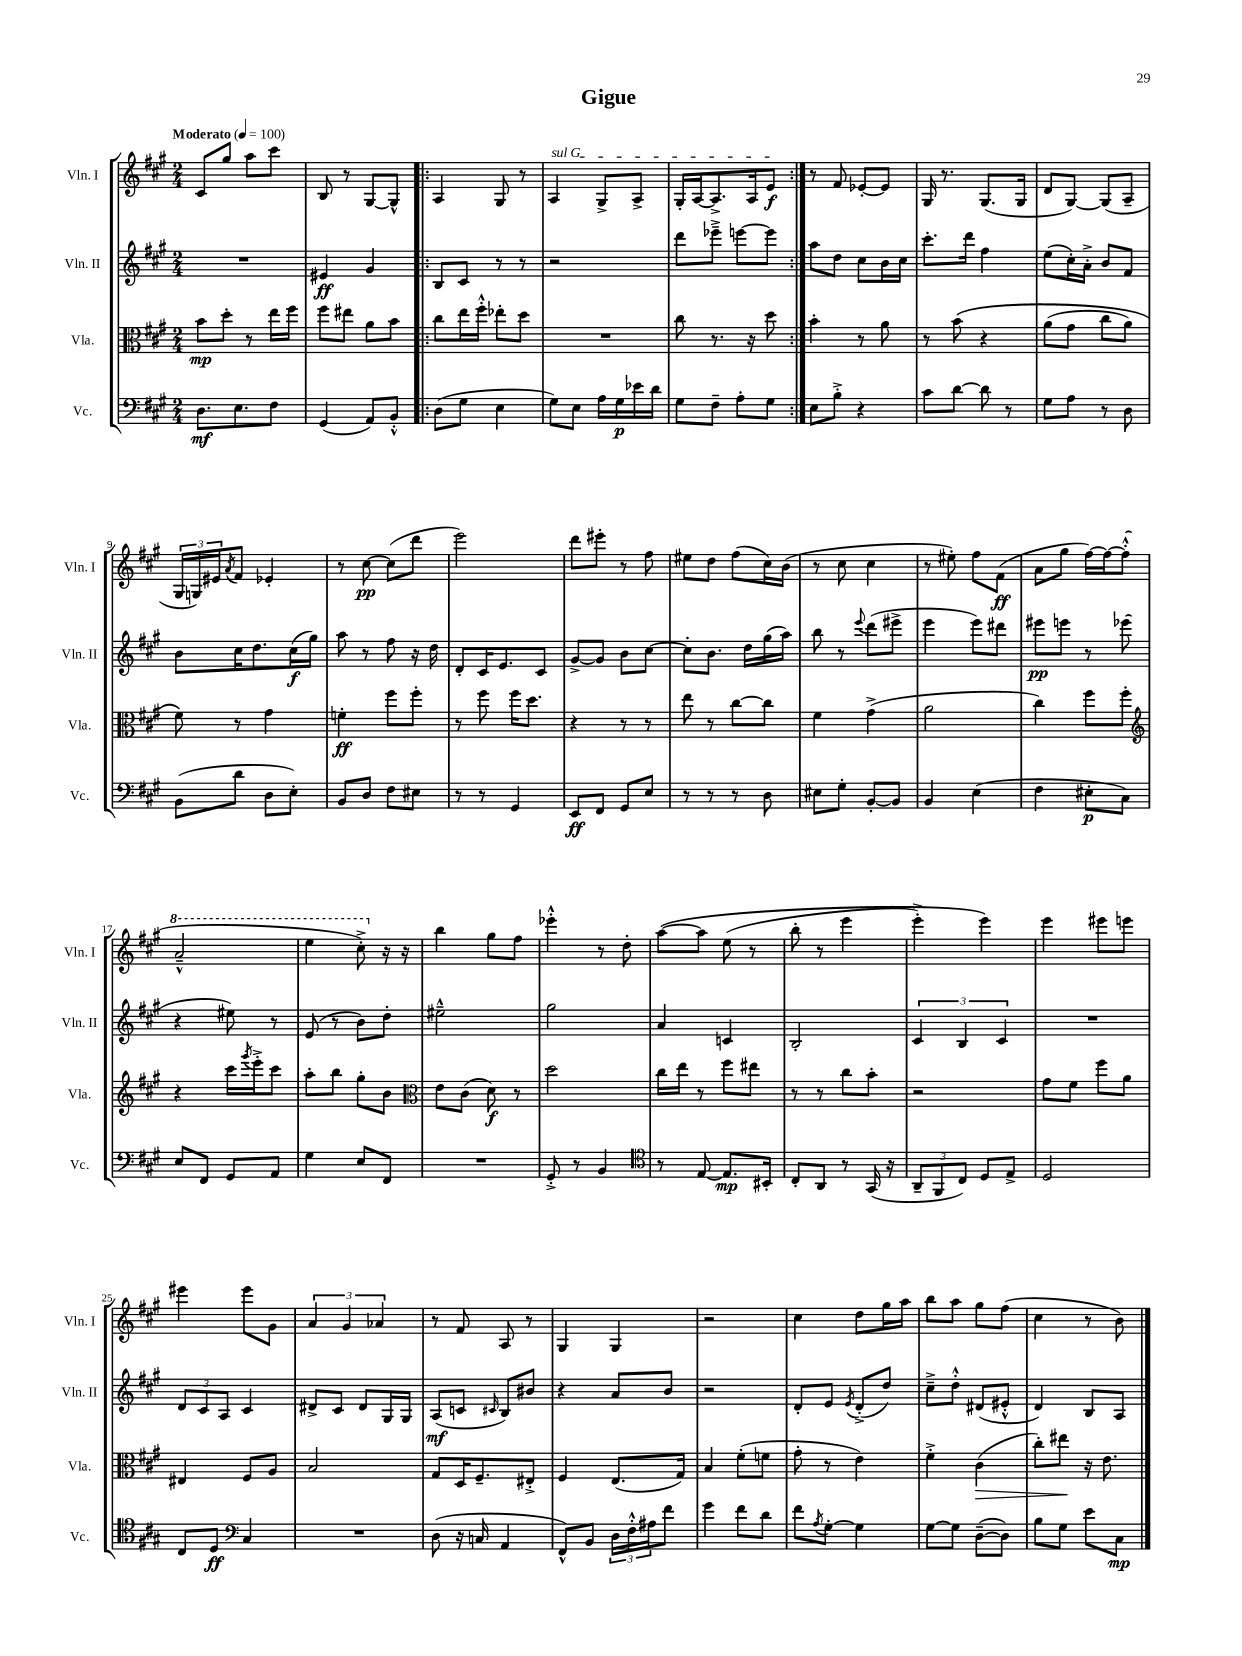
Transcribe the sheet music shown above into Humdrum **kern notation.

**kern	**dynam	**kern	**dynam	**kern	**dynam	**kern	**dynam
*part4	*part4	*part3	*part3	*part2	*part2	*part1	*part1
*staff4	*staff4	*staff3	*staff3	*staff2	*staff2	*staff1	*staff1
*I"Vc.	*	*I"Vla.	*	*I"Vln. II	*	*I"Vln. I	*
*I'Vc.	*	*I'Vla.	*	*I'Vln. II	*	*I'Vln. I	*
*clefF4	*	*clefC3	*	*clefG2	*	*clefG2	*
*k[f#c#g#]	*	*k[f#c#g#]	*	*k[f#c#g#]	*	*k[f#c#g#]	*
*M2/4	*	*M2/4	*	*M2/4	*	*M2/4	*
*MM100	*	*MM100	*	*MM100	*	*MM100	*
=1	=1	=1	=1	=1	=1	=1	=1
!	!	!	!	!	!	!LO:TX:a:B:t=Moderato	!
8.D\L	mf	8b\L	mp	2r	.	8c#/L	.
.	.	8dd'\J	.	.	.	8gg#/J	.
8.E\	.	.	.	.	.	.	.
.	.	8r	.	.	.	8aa\L	.
8F#\J	.	16ee\LL	.	.	.	8ccc#\J	.
.	.	16ff#\JJ	.	.	.	.	.
=2	=2	=2	=2	=2	=2	=2	=2
(4GG#/	.	8ff#\L	.	4e#X/	ff	8B/	.
.	.	8ee#X\J	.	.	.	8r	.
8AA/L)	.	8a\L	.	4g#/	.	[8G#/L	.
8BB'^^/J	.	8b\J	.	.	.	8G#^^/J]	.
=3!|:	=3!|:	=3!|:	=3!|:	=3!|:	=3!|:	=3!|:	=3!|:
(8D\L	.	8cc#\L	.	8B/L	.	4A/	.
8G#\J	.	16ee\L	.	8c#/J	.	.	.
.	.	16ff#'^^\JJ	.	.	.	.	.
4E\	.	8ee-X'\L	.	8r	.	8G#/	.
.	.	8dd\J	.	8r	.	8r	.
=4	=4	=4	=4	=4	=4	=4	=4
!	!	!	!	!	!	!LO:TX:a:i:t=sul G	!
8G#\L)	.	2r	.	2r	.	4A/	.
8E\J	.	.	.	.	.	.	.
16A\LL	.	.	.	.	.	8G#^/L	.
16G#\	p	.	.	.	.	.	.
16e-X\	.	.	.	.	.	8A^/J	.
16d\JJ	.	.	.	.	.	.	.
=5	=5	=5	=5	=5	=5	=5	=5
8G#\L	.	8cc#\	.	8ddd\L	.	16G#'/LL	.
.	.	.	.	.	.	[16A/J	.
8F#~\J	.	8.r	.	8eee-X~^\J	.	8.A^/]	.
8A'\L	.	.	.	[8eeen\L	.	.	.
.	.	16r	.	.	.	16A/k	.
8G#\J	.	8dd\	.	8eee\J]	.	8e/J	f
=6:|!	=6:|!	=6:|!	=6:|!	=6:|!	=6:|!	=6:|!	=6:|!
8E\L	.	4b'\	.	8aa\L	.	8r	.
8B'^\J	.	.	.	8dd\J	.	8f#/	.
4r	.	8r	.	8cc#\L	.	[8e-X'/L	.
.	.	8a\	.	16b\L	.	8e-/J]	.
.	.	.	.	16cc#\JJ	.	.	.
=7	=7	=7	=7	=7	=7	=7	=7
8c#\L	.	8r	.	8.ccc#'\L	.	16G#/	.
.	.	.	.	.	.	8.r	.
[8d\J	.	(8b\	.	.	.	.	.
.	.	.	.	16ddd\Jk	.	.	.
8d\]	.	4r	.	4ff#\	.	(8.G#/L	.
8r	.	.	.	.	.	.	.
.	.	.	.	.	.	16G#/Jk	.
=8	=8	=8	=8	=8	=8	=8	=8
8G#\L	.	(8a\L	.	(8ee\L	.	8d/L	.
8A\J	.	8g#\J	.	16cc#'\L)	.	[8G#/J)	.
.	.	.	.	16a'^\JJ	.	.	.
8r	.	8cc#\L	.	8b/L	.	(8G#/L]	.
8D\	.	8a\J)	.	8f#/J	.	8A~/J	.
!!LO:LB:g=z
=9	=9	=9	=9	=9	=9	=9	=9
(8BB\L	.	8f#\)	.	8b\L	.	24G#/LL	.
.	.	.	.	.	.	24Gn/)	.
.	.	.	.	.	.	24e#X/J	.
.	.	.	.	.	.	8qa/	.
8d\J	.	8r	.	16cc#\K	.	8f#/J	.
.	.	.	.	8.dd\	.	.	.
8D\L	.	4g#\	.	.	.	4e-X'/	.
8E'\J)	.	.	.	(16cc#\L	f	.	.
.	.	.	.	16gg#\JJ)	.	.	.
=10	=10	=10	=10	=10	=10	=10	=10
8BB/L	.	4fn'\	ff	8aa\	.	8r	.
8D/J	.	.	.	8r	.	[8cc#\	pp
8F#\L	.	8ff#\L	.	8ff#\	.	(8cc#\L]	.
8E#X\J	.	8ff#'\J	.	16r	.	8ddd\J	.
.	.	.	.	16dd\	.	.	.
=11	=11	=11	=11	=11	=11	=11	=11
8r	.	8r	.	8d'/L	.	2eee\)	.
8r	.	8ff#\	.	16c#/K	.	.	.
.	.	.	.	8.e/	.	.	.
4GG#/	.	16ff#\KL	.	.	.	.	.
.	.	8.dd\J	.	.	.	.	.
.	.	.	.	8c#/J	.	.	.
=12	=12	=12	=12	=12	=12	=12	=12
8EE/L	ff	4r	.	[8g#^/L	.	8ddd\L	.
8FF#/J	.	.	.	8g#/J]	.	8eee#X'\J	.
8GG#/L	.	8r	.	8b\L	.	8r	.
8E/J	.	8r	.	[8cc#\J	.	8ff#\	.
=13	=13	=13	=13	=13	=13	=13	=13
8r	.	8ee\	.	8cc#'\L]	.	8ee#X\L	.
8r	.	8r	.	8.b\J	.	8dd\J	.
8r	.	[8cc#\L	.	.	.	(8ff#\L	.
.	.	.	.	16dd\LL	.	.	.
8D\	.	8cc#\J]	.	(16gg#\	.	16cc#\L)	.
.	.	.	.	16aa\JJ)	.	(16b\JJ	.
=14	=14	=14	=14	=14	=14	=14	=14
8E#X\L	.	4f#\	.	8bb\	.	8r	.
8G#'\J	.	.	.	8r	.	8cc#\	.
.	.	.	.	8qqeee/	.	.	.
[8BB'/L	.	(4g#^\	.	(8ddd\L	.	4cc#\	.
8BB/J]	.	.	.	8eee#X^\J	.	.	.
=15	=15	=15	=15	=15	=15	=15	=15
4BB/	.	2a\	.	4eee\	.	8r	.
.	.	.	.	.	.	8ee#X'\)	.
(4E\	.	.	.	8eee\L)	.	8ff#\L	.
.	.	.	.	8ddd#X\J	.	(8f#\J	ff
=16	=16	=16	=16	=16	=16	=16	=16
4F#\	.	4cc#\)	.	8eee#X\L	pp	8a\L	.
.	.	.	.	8eeen\J	.	8gg#\J	.
8E#X'\L	p	8ff#\L	.	8r	.	[16ff#\LL)	.
.	.	.	.	.	.	16ff#\J_	.
8C#\J)	.	8ff#'\J	.	(8eee-X\	.	(8ff#'^^\J]	.
!!LO:LB:g=z
=17	=17	=17	=17	=17	=17	=17	=17
*	*	*clefG2	*	*	*	*	*
*	*	*	*	*	*	*8va	*
8E/L	.	4r	.	4r	.	2aa~^^/	.
8FF#/J	.	.	.	.	.	.	.
8GG#/L	.	16ccc#\LL	.	8ee#X\)	.	.	.
.	.	8qggg#/	.	.	.	.	.
.	.	16eee'^\J	.	.	.	.	.
8AA/J	.	8ccc#\J	.	8r	.	.	.
=18	=18	=18	=18	=18	=18	=18	=18
4G#\	.	8aa'\L	.	(8e/	.	4eee\	.
.	.	8bb\J	.	8r	.	.	.
8E/L	.	8gg#'\L	.	8b\L)	.	8ccc#'^\)	.
*	*	*	*	*	*	*X8va	*
8FF#/J	.	8b\J	.	8dd'\J	.	16r	.
.	.	.	.	.	.	16r	.
=19	=19	=19	=19	=19	=19	=19	=19
*	*	*clefC3	*	*	*	*	*
2r	.	8e\L	.	2ee#X~^^\	.	4bb\	.
.	.	(8c#\J	.	.	.	.	.
.	.	8d\)	f	.	.	8gg#\L	.
.	.	8r	.	.	.	8ff#\J	.
=20	=20	=20	=20	=20	=20	=20	=20
8GG#'^/	.	2dd\	.	2gg#\	.	4eee-X'^^\	.
8r	.	.	.	.	.	.	.
4BB/	.	.	.	.	.	8r	.
.	.	.	.	.	.	8dd'\	.
=21	=21	=21	=21	=21	=21	=21	=21
*clefC4	*	*	*	*	*	*	*
8r	.	16cc#\LL	.	4a/	.	([8aa\L	.
.	.	16ee\JJ	.	.	.	.	.
[8E/	.	8r	.	.	.	8aa\J]	.
8.E/L]	mp	8ff#\L	.	4cn/	.	(8ee\	.
.	.	8ee#X\J	.	.	.	8r	.
16BB#X'/Jk	.	.	.	.	.	.	.
=22	=22	=22	=22	=22	=22	=22	=22
8C#'/L	.	8r	.	2B'/	.	8bb'\	.
8AA/J	.	8r	.	.	.	8r	.
8r	.	8cc#\L	.	.	.	4eee\	.
(16GG#/	.	8b'\J	.	.	.	.	.
16r	.	.	.	.	.	.	.
=23	=23	=23	=23	=23	=23	=23	=23
12AA~/L	.	2r	.	6c#/	.	4eee'^\)	.
12FF#/	.	.	.	.	.	.	.
12C#/J)	.	.	.	6B/	.	.	.
8D/L	.	.	.	.	.	4eee\)	.
.	.	.	.	6c#/	.	.	.
8E^/J	.	.	.	.	.	.	.
=24	=24	=24	=24	=24	=24	=24	=24
2D/	.	8g#\L	.	2r	.	4eee\	.
.	.	8f#\J	.	.	.	.	.
.	.	8ff#\L	.	.	.	8eee#X\L	.
.	.	8a\J	.	.	.	8eeen\J	.
!!LO:LB:g=z
=25	=25	=25	=25	=25	=25	=25	=25
8C#/L	.	4E#X/	.	12d/L	.	4eee#X\	.
.	.	.	.	12c#/	.	.	.
8D/J	ff	.	.	.	.	.	.
.	.	.	.	12A/J	.	.	.
*clefF4	*	*	*	*	*	*	*
4C#/	.	8F#/L	.	4c#/	.	8eee#\L	.
.	.	8A/J	.	.	.	8g#\J	.
=26	=26	=26	=26	=26	=26	=26	=26
2r	.	2B/	.	8d#X^/L	.	6a/	.
.	.	.	.	8c#/J	.	.	.
.	.	.	.	.	.	6g#/	.
.	.	.	.	8d#/L	.	.	.
.	.	.	.	.	.	6a-X/	.
.	.	.	.	16G#/L	.	.	.
.	.	.	.	16G#/JJ	.	.	.
=27	=27	=27	=27	=27	=27	=27	=27
(8D\	.	8G#/L	.	(8A/L	mf	8r	.
16r	.	16D/K	.	8cn/J	.	8f#/	.
16Cn/	.	8.F#~/	.	.	.	.	.
.	.	.	.	16qqc#X/	.	.	.
4AA/	.	.	.	8B/L)	.	8A/	.
.	.	8E#X'^/J	.	8b#X/J	.	8r	.
=28	=28	=28	=28	=28	=28	=28	=28
8FF#^^/L)	.	4F#/	.	4r	.	4G#/	.
8BB/J	.	.	.	.	.	.	.
24D\LL	.	(8.E/L	.	8a/L	.	4G#/	.
24F#'^^\	.	.	.	.	.	.	.
24A#X\J	.	.	.	.	.	.	.
8f#\J	.	.	.	8b/J	.	.	.
.	.	16G#/Jk)	.	.	.	.	.
=29	=29	=29	=29	=29	=29	=29	=29
4g#\	.	4B/	.	2r	.	2r	.
8f#\L	.	(8f#'\L	.	.	.	.	.
8d\J	.	8fn\J	.	.	.	.	.
=30	=30	=30	=30	=30	=30	=30	=30
8f#\L	.	8g#'\	.	8d'/L	.	4cc#\	.
8qA/	.	.	.	.	.	.	.
[8G#'\J	.	8r	.	8e/J	.	.	.
.	.	.	.	8qe/	.	.	.
4G#\]	.	4e\)	.	(8d'^/L	.	8dd\L	.
.	.	.	.	8dd/J)	.	16gg#\L	.
.	.	.	.	.	.	16aa\JJ	.
=31	=31	=31	=31	=31	=31	=31	=31
[8G#\L	.	4f#'^\	.	8cc#~^\L	.	8bb\L	.
8G#\J]	.	.	.	8dd'^^\J	.	8aa\J	.
!	!	!	!LO:HP:b	!	!	!	!
([8D~\L	.	(4c#\	>	(8d#X/L	.	8gg#\L	.
8D\J])	.	.	.	8e#X'^^/J	.	(8ff#\J	.
=32	=32	=32	=32	=32	=32	=32	=32
8B\L	.	8cc#'\L)	.	4d/)	.	4cc#\	.
8G#\J	.	8ee#X\J	.	.	.	.	.
8e\L	.	16r	]	8B/L	.	8r	.
.	.	8.e\	.	.	.	.	.
8C#\J	mp	.	.	8A/J	.	8b\)	.
==	==	==	==	==	==	==	==
*-	*-	*-	*-	*-	*-	*-	*-
